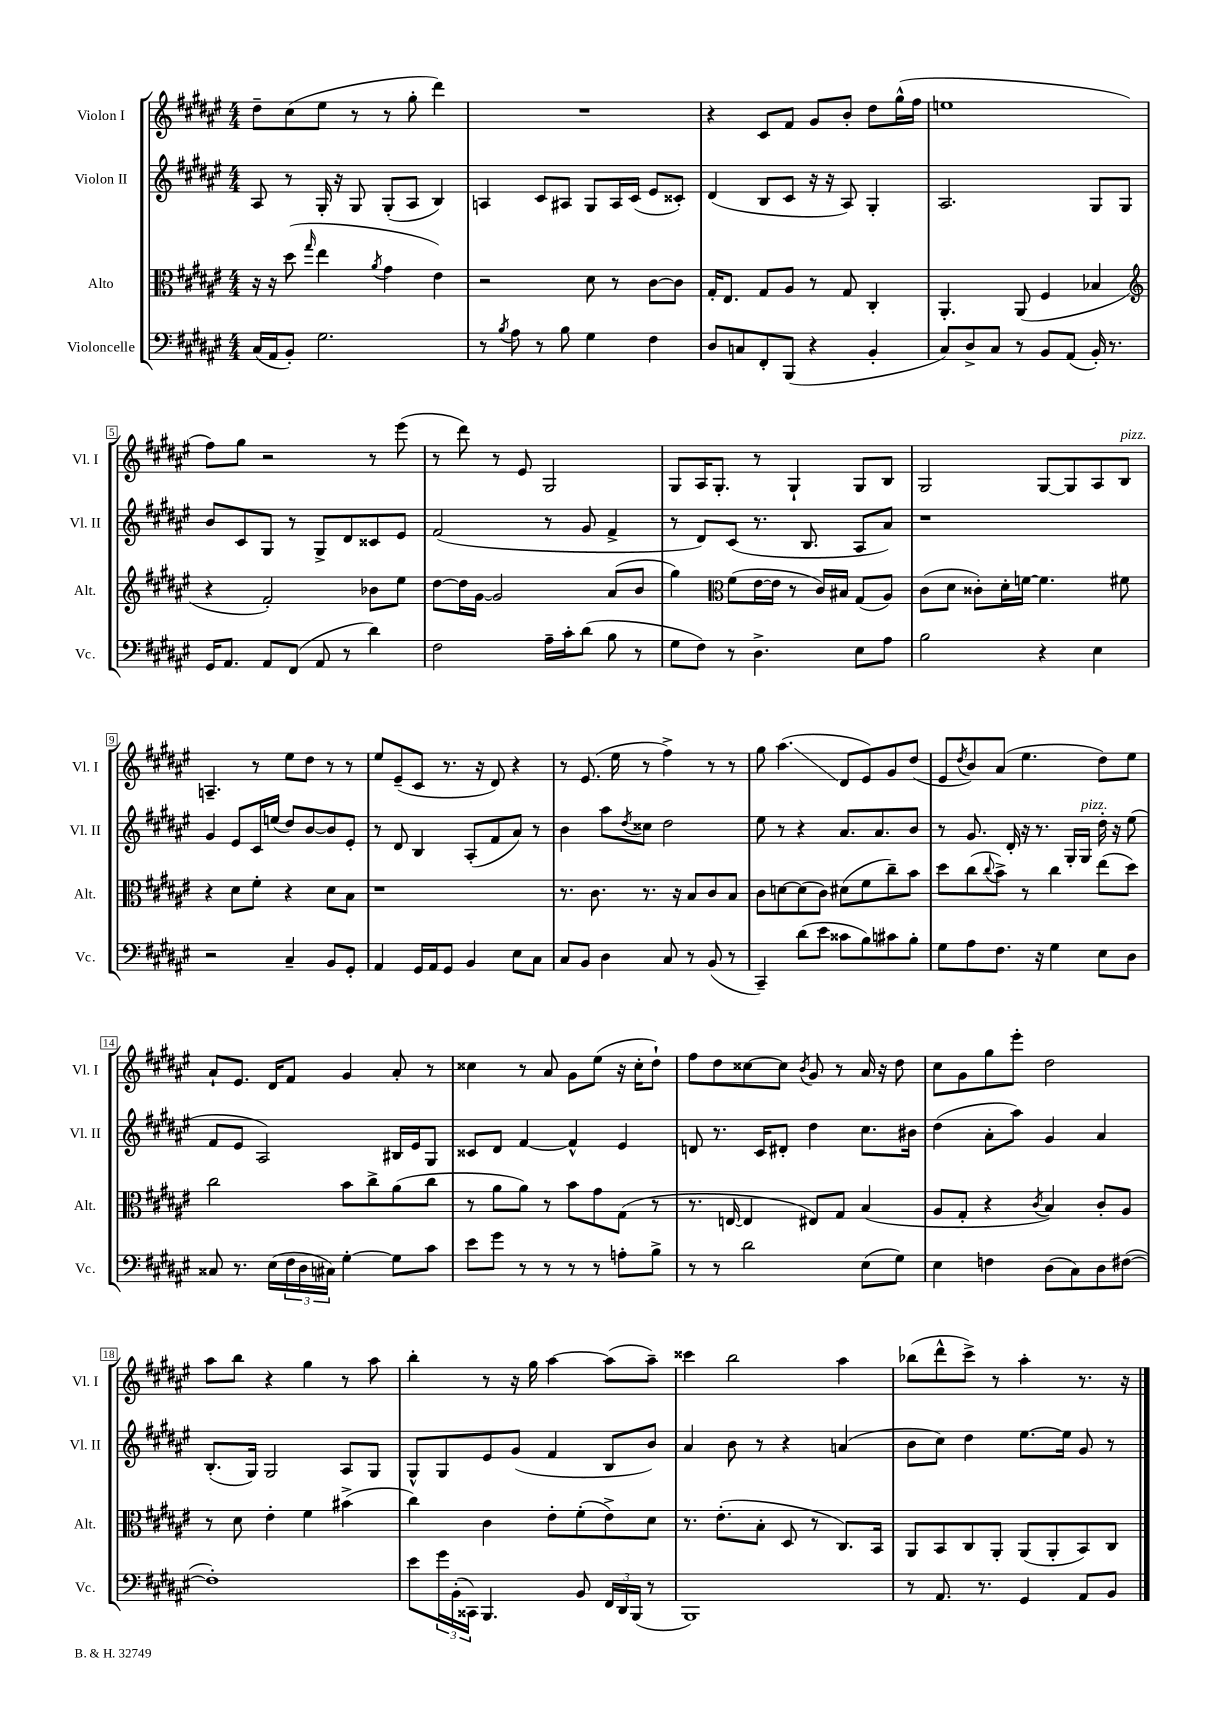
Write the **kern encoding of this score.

**kern	**kern	**kern	**kern
*staff4	*staff3	*staff2	*staff1
*clefF4	*clefC3	*clefG2	*clefG2
*k[f#c#g#d#a#e#]	*k[f#c#g#d#a#e#]	*k[f#c#g#d#a#e#]	*k[f#c#g#d#a#e#]
*M4/4	*M4/4	*M4/4	*M4/4
(16C#	16r	8A#	8dd#~
16AA#	16r	.	.
8BB')	(8dd#	8r	(8cc#
.	16qqgg#	.	.
2.G#	4ee#	16G#'	8ee#
.	.	16r	.
.	.	8G#	8r
.	8qa#	.	.
.	4g#	(8G#'	8r
.	.	8A#	8gg#'
.	4e#)	4B)	4ddd#)
=	=	=	=
8r	2r	4A	1r
8qB	.	.	.
8A#	.	.	.
8r	.	8c#	.
8B	.	8A#	.
4G#	8d#	8G#	.
.	8r	16A#	.
.	.	(16c#	.
4F#	[8c#	8e#	.
.	8c#]	8c##')	.
=	=	=	=
8D#	16G#'	(4d#	4r
.	8.E#	.	.
8C	.	.	.
8FF#'	8G#	8B	8c#
(8BBB	8A#	8c#	8f#
4r	8r	16r	8g#
.	.	16r	.
.	8G#	8A#)	8b'
4BB'	4C#'	4G#'	8dd#
.	.	.	(16gg#^^
.	.	.	16ff#
=	=	=	=
8C#)	4.AA#'	2.A#	1ee
8D#^	.	.	.
8C#	.	.	.
8r	(8AA#	.	.
8BB	4F#	.	.
(8AA#	.	.	.
16BB')	4B-	8G#	.
8.r	.	.	.
.	.	8G#	.
=	=	=	=
*	*clefG2	*	*
16GG#	4r	8b	8ff#)
8.AA#	.	.	.
.	.	8c#	8gg#
8AA#	2f#')	8G#	2r
(8FF#	.	8r	.
8AA#	.	8G#^	.
8r	.	8d#	.
4d#)	8b-	8c##	8r
.	8ee#	8e#	(8eee#
=	=	=	=
2F#	[8dd#	(2f#	8r
.	16dd#]	.	8ddd#)
.	[16g#	.	.
.	2g#]	.	8r
.	.	.	8e#
16A#~	.	8r	2G#
16c#'	.	.	.
(8d#	.	8g#	.
8B	(8a#	4f#^	.
8r	8b	.	.
=	=	=	=
8G#	4gg#)	8r	8G#
8F#)	.	8d#)	16A#
.	.	.	8.G#'
*	*clefC3	*	*
8r	(8f#	(8c#	.
4.D#^	[16e#	8.r	8r
.	16e#]	.	.
.	8r	.	4G#`
.	.	8.B	.
.	16c#)	.	.
.	16B#	.	.
8E#	(8G#	8A#	8G#
8A#	8A#)	8a#)	8B
=	=	=	=
2B	(8c#	1r	2G#
.	8d#	.	.
.	8c##')	.	.
.	16d#'	.	.
.	[16f	.	.
4r	4.f]	.	[8G#
.	.	.	8G#]
4E#	.	.	8A#
.	8f#	.	8B
=	=	=	=
2r	4r	4g#	4.A~
.	8d#	8e#	.
.	8f#'	16c#	8r
.	.	(16ee	.
4C#~	4r	8dd#)	8ee#
.	.	[8b	8dd#
8BB	8d#	8b]	8r
8GG#'	8B	8e#'	8r
=	=	=	=
4AA#	1r	8r	8ee#
.	.	8d#	(8e#~
16GG#	.	4B	8c#
16AA#	.	.	.
8GG#	.	.	8.r
4BB	.	(8A#'	.
.	.	.	16r
.	.	8f#	8d#)
8E#	.	8a#)	4r
8C#	.	8r	.
=	=	=	=
8C#	8.r	4b	8r
8BB	.	.	(8.e#
.	8.c#	.	.
4D#	.	8aa#	.
.	.	.	16ee#
.	.	8qdd#	.
.	8.r	8cc##	8r
8C#	.	2dd#	4ff#^)
.	16r	.	.
8r	8B	.	.
(8BB	8c#	.	8r
8r	8B	.	8r
=	=	=	=
4CC#~)	8c#	8ee#	8gg#
.	[8d	8r	(4.aa#
(8d#	(8d]	4r	.
8e#	8c#)	.	.
8c##	(8d#	8.a#	8d#
8B)	8f#	.	8e#)
.	.	8.a#	.
8c#	8cc#~)	.	8g#
8B'	8b	8b	(8dd#
=	=	=	=
8G#	8dd#	8r	8e#
.	.	.	8qdd#
8A#	(8cc#	8.g#	8b)
.	8qqcc#	.	.
8.F#	8b^)	.	(8a#
.	.	16d#'	.
.	8r	16r	4.ee#
16r	.	8.r	.
4G#	4cc#	.	.
.	.	16G#'	.
.	.	16G#	.
8E#	(8ee#	16dd#'	8dd#)
.	.	16r	.
8D#	8dd#)	(8ee#	8ee#
=	=	=	=
8C##	2cc#	8f#	8a#`
8.r	.	8e#	8.e#
.	.	2A#)	.
(16E#	.	.	16d#
24F#	.	.	8f#
24D#	.	.	.
24C#)	.	.	.
[4G#'	8b	.	4g#
.	8cc#^	.	.
8G#]	(8a#	16B#	8a#'
.	.	16e#	.
8c#	8cc#	8G#	8r
=	=	=	=
8e#	8r	8c##	4cc##
8g#	8a#	8d#	.
8r	8a#)	[4f#	8r
8r	8r	.	8a#
8r	8b	4f#^^]	8g#
8r	8g#	.	(8ee#
8A'	(8G#	4e#	16r
.	.	.	16cc##'
8B^	8r	.	8dd#`)
=	=	=	=
8r	8.r	8d	8ff#
8r	.	8.r	8dd#
.	[16E	.	.
2d#	4E]	.	[8cc##
.	.	16c#	.
.	.	8d#'	8cc##]
.	.	.	8qb
.	8E#)	4dd#	8g#
.	8G#	.	8r
(8E#	(4B	8.cc#	16a#
.	.	.	16r
8G#)	.	.	8dd#
.	.	16b#	.
=	=	=	=
4E#	8A#	(4dd#	8cc#
.	8G#'	.	8g#
4F	4r	8a#'	8gg#
.	.	8aa#)	8eee#'
.	8qc#	.	.
(8D#	4B)	4g#	2dd#
8C#)	.	.	.
8D#	8c#'	4a#	.
([8F#	8A#	.	.
=	=	=	=
1F#'])	8r	(8.B'	8aa#
.	8d#	.	8bb
.	.	16G#)	.
.	4e#'	2G#	4r
.	4f#	.	4gg#
.	(4b#^	8A#	8r
.	.	8G#	8aa#
=	=	=	=
8e#	4cc#)	8G#^^	4bb'
24g#	.	8G#	.
(24BB'	.	.	.
24CC##)	.	.	.
4.BBB	4c#	8e#	8r
.	.	(8g#	16r
.	.	.	16gg#
.	8e#'	4f#	[4aa#
8BB	(8f#'	.	.
24FF#	8e#^)	8B	(8aa#]
24DD#	.	.	.
(24BBB	.	.	.
8r	8d#	8b)	8aa#~)
=	=	=	=
1BBB)	8.r	4a#	4ccc##
.	(8.e#'	.	.
.	.	8b	2bb
.	8B'	8r	.
.	8D#	4r	.
.	8r	.	.
.	8.C#)	(4a	4aa#
.	16BB	.	.
=	=	=	=
8r	8AA#	8b	(8bb-
8.AA#	8BB	8cc#)	8ddd#^^
.	8C#	4dd#	8ccc#^)
8.r	.	.	.
.	8AA#'	.	8r
4GG#	(8AA#	[8.ee#	4aa#'
.	8AA#'	.	.
.	.	16ee#]	.
8AA#	8BB)	8g#	8.r
8BB	8C#	8r	.
.	.	.	16r
==	==	==	==
*-	*-	*-	*-
